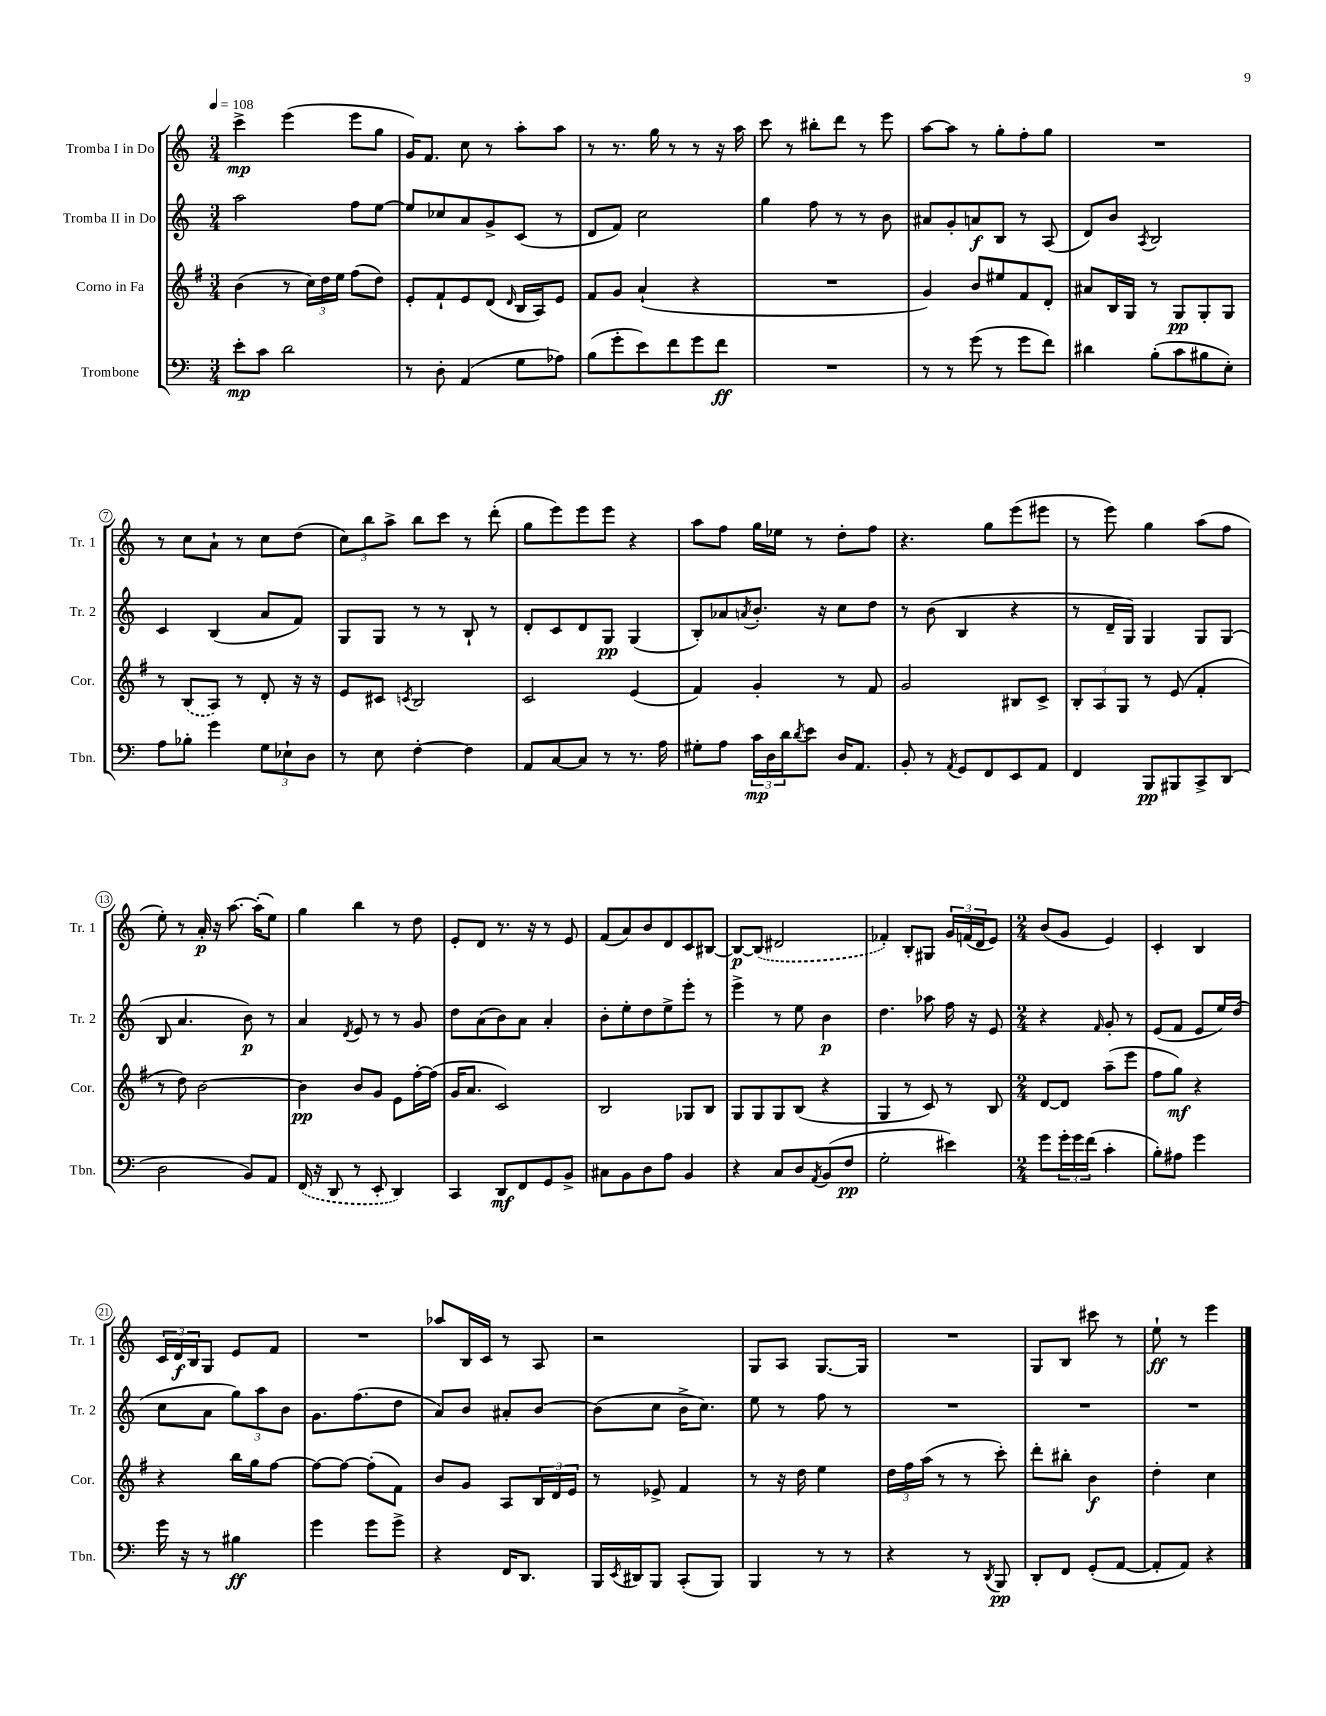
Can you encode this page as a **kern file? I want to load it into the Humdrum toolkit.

**kern	**kern	**kern	**kern
*staff4	*staff3	*staff2	*staff1
*clefF4	*clefG2	*clefG2	*clefG2
*k[]	*k[f#]	*k[]	*k[]
*M3/4	*M3/4	*M3/4	*M3/4
*MM108	*MM108	*MM108	*MM108
8e'	(4b	2aa	4ccc^
8c	.	.	.
2d	8r	.	(4eee
.	24cc)	.	.
.	24dd	.	.
.	24ee	.	.
.	(8ff#	8ff	8eee
.	8dd)	[8ee	8gg
=	=	=	=
8r	8e'	8ee]	16g)
.	.	.	8.f
8D'	8f#`	8cc-	.
(4AA	8e	8a	8cc
.	(8d	8g^	8r
.	16qqd	.	.
8G	16B	(8c	8aa'
.	16A)	.	.
8A-)	8e	8r	8aa
=	=	=	=
(8B	8f#	8d	8r
8g'	8g	8f)	8.r
8e)	(4a`	2cc	.
.	.	.	16gg
8f	.	.	8r
8g	4r	.	8r
8f	.	.	16r
.	.	.	16aa
=	=	=	=
2.r	2.r	4gg	8ccc
.	.	.	8r
.	.	8ff	8bb#'
.	.	8r	8ddd
.	.	8r	8r
.	.	8b	8eee
=	=	=	=
8r	4g)	8a#	[8aa
8r	.	8g'	8aa]
(8g	8b	8a	8r
8r	8ee#	8B	8gg'
8g	8f#	8r	8ff'
8f)	8d'	(8A	8gg
=	=	=	=
4d#	8a#	8d)	2.r
.	16B	8b	.
.	16G	.	.
.	.	8qA	.
(8B'	8r	2B	.
8c	8G	.	.
8B#	8G'	.	.
8E')	8G	.	.
=	=	=	=
8A	8r	4c	8r
8B-'	(8B	.	8cc
4g	8A)	(4B	8a`
.	8r	.	8r
12G	8d'	8a	8cc
12E-`	.	.	.
.	16r	8f)	(8dd
12D	.	.	.
.	16r	.	.
=	=	=	=
8r	8e	8G	12cc)
.	.	.	12bb
8E	8c#	8G	.
.	.	.	12aa^
.	8qc	.	.
[4F'	2B	8r	8bb
.	.	8r	8ccc
4F]	.	8B`	8r
.	.	8r	(8ddd'
=	=	=	=
8AA	2c	8d'	8gg
[8C	.	8c	8eee)
8C]	.	8d	8eee
8r	.	8G	8eee
8.r	(4e	(4G	4r
16A	.	.	.
=	=	=	=
8G#'	4f#)	8B')	8aa
8A	.	8a-	8ff
.	.	8qa	.
24c	4g'	8.b'	16gg
24D	.	.	.
.	.	.	16ee-
24d	.	.	.
8qd	.	.	.
8e	.	.	8r
.	.	16r	.
16D	8r	8cc	8dd'
8.AA	.	.	.
.	8f#	8dd	8ff
=	=	=	=
8BB'	2g	8r	4.r
8r	.	(8b	.
8qAA	.	.	.
8GG	.	4B	.
8FF	.	.	8gg
8EE	8B#	4r	(8eee
8AA	8c^	.	8eee#
=	=	=	=
4FF	12B'	8r	8r
.	12A	.	.
.	.	16d~	8eee)
.	12G	.	.
.	.	16G)	.
8BBB	8r	4G	4gg
8BBB#	(8e	.	.
8CC^	4f#'	8G	(8aa
(8DD	.	(8G	8ff
=	=	=	=
2D	8r	8B	8ee')
.	8dd)	4.a	8r
.	[2b	.	16a'
.	.	.	16r
.	.	.	[8.aa
8BB)	.	8b)	.
.	.	.	(16aa']
8AA	.	8r	8ee)
=	=	=	=
(16FF	4b]	4a	4gg
16r	.	.	.
8DD	.	.	.
.	.	8qd	.
8r	8b	8e	4bb
8EE'	8g	8r	.
4DD)	8e	8r	8r
.	[16ff#'	8g	8dd
.	(16ff#]	.	.
=	=	=	=
4CC	16g	8dd	8e'
.	8.a	.	.
.	.	(8a	8d
8DD	2c)	8b)	8.r
8FF	.	8a	.
.	.	.	16r
8GG	.	4a'	8r
8BB^	.	.	8e
=	=	=	=
8C#	2B	8b'	(8f
8BB	.	8ee'	8a)
8D	.	8dd	8b
8A	.	8ee^	8d
4BB	8G-	8eee'	8c
.	8B	8r	[8B#
=	=	=	=
4r	8G	4eee^	8B#_
.	8G	.	(8B#]
8C	8G	8r	2d#
8D	(8B	8ee	.
8qAA	.	.	.
(8BB	4r	4b	.
8F	.	.	.
=	=	=	=
2G'	4G	4.dd	4f-')
.	8r	.	8B'
.	8c)	8aa-	8G#
4e#)	8r	16ff	24g
.	.	.	(24f
.	.	16r	.
.	.	.	24d
.	8B	8e	8e)
=	=	=	=
*M2/4	*M2/4	*M2/4	*M2/4
8g	[8d	4r	(8b
24g'	8d]	.	8g
24g	.	.	.
(24f	.	.	.
.	.	16qqf	.
4c'	(8aa~	8g'	4e)
.	8eee	8r	.
=	=	=	=
8B')	8ff#	(8e	4c'
8A#	8gg)	8f	.
4g	4r	8e	4B
.	.	16ee)	.
.	.	(16dd	.
=	=	=	=
16g	4r	8cc	24c
.	.	.	24d
16r	.	.	.
.	.	.	24B
8r	.	8a	8G
4B#	16bb	12gg)	8e
.	16gg	.	.
.	.	12aa	.
.	[8ff#	.	8f
.	.	12b	.
=	=	=	=
4g	8ff#_	8.g	2r
.	8ff#_	.	.
.	.	(8.ff	.
8g	(8ff#']	.	.
8g^	8f#)	8dd	.
=	=	=	=
4r	8b	8a)	8aa-
.	8g	8b	16B
.	.	.	16c
16FF	8A	8a#'	8r
8.DD	.	.	.
.	24B	[8b	8A
.	24d	.	.
.	24e	.	.
=	=	=	=
16BBB	8r	(8b]	2r
8qEE	.	.	.
16DD#	.	.	.
8BBB	8e-^	8cc	.
(8CC'	4f#	16b^	.
.	.	8.cc)	.
8BBB)	.	.	.
=	=	=	=
4BBB	8r	8ee	8G
.	16r	8r	8A
.	16dd	.	.
8r	4ee	8ff	[8.G
8r	.	8r	.
.	.	.	16G]
=	=	=	=
4r	24dd	2r	2r
.	24ff#	.	.
.	(24aa	.	.
.	8r	.	.
8r	8r	.	.
8qDD	.	.	.
8BBB	8ccc')	.	.
=	=	=	=
8DD'	8ddd'	2r	8G
8FF	8bb#'	.	8B
(8GG'	4b	.	8ccc#
[8AA	.	.	8r
=	=	=	=
8AA']	4dd'	2r	8ee`
8AA)	.	.	8r
4r	4cc	.	4eee
==	==	==	==
*-	*-	*-	*-
